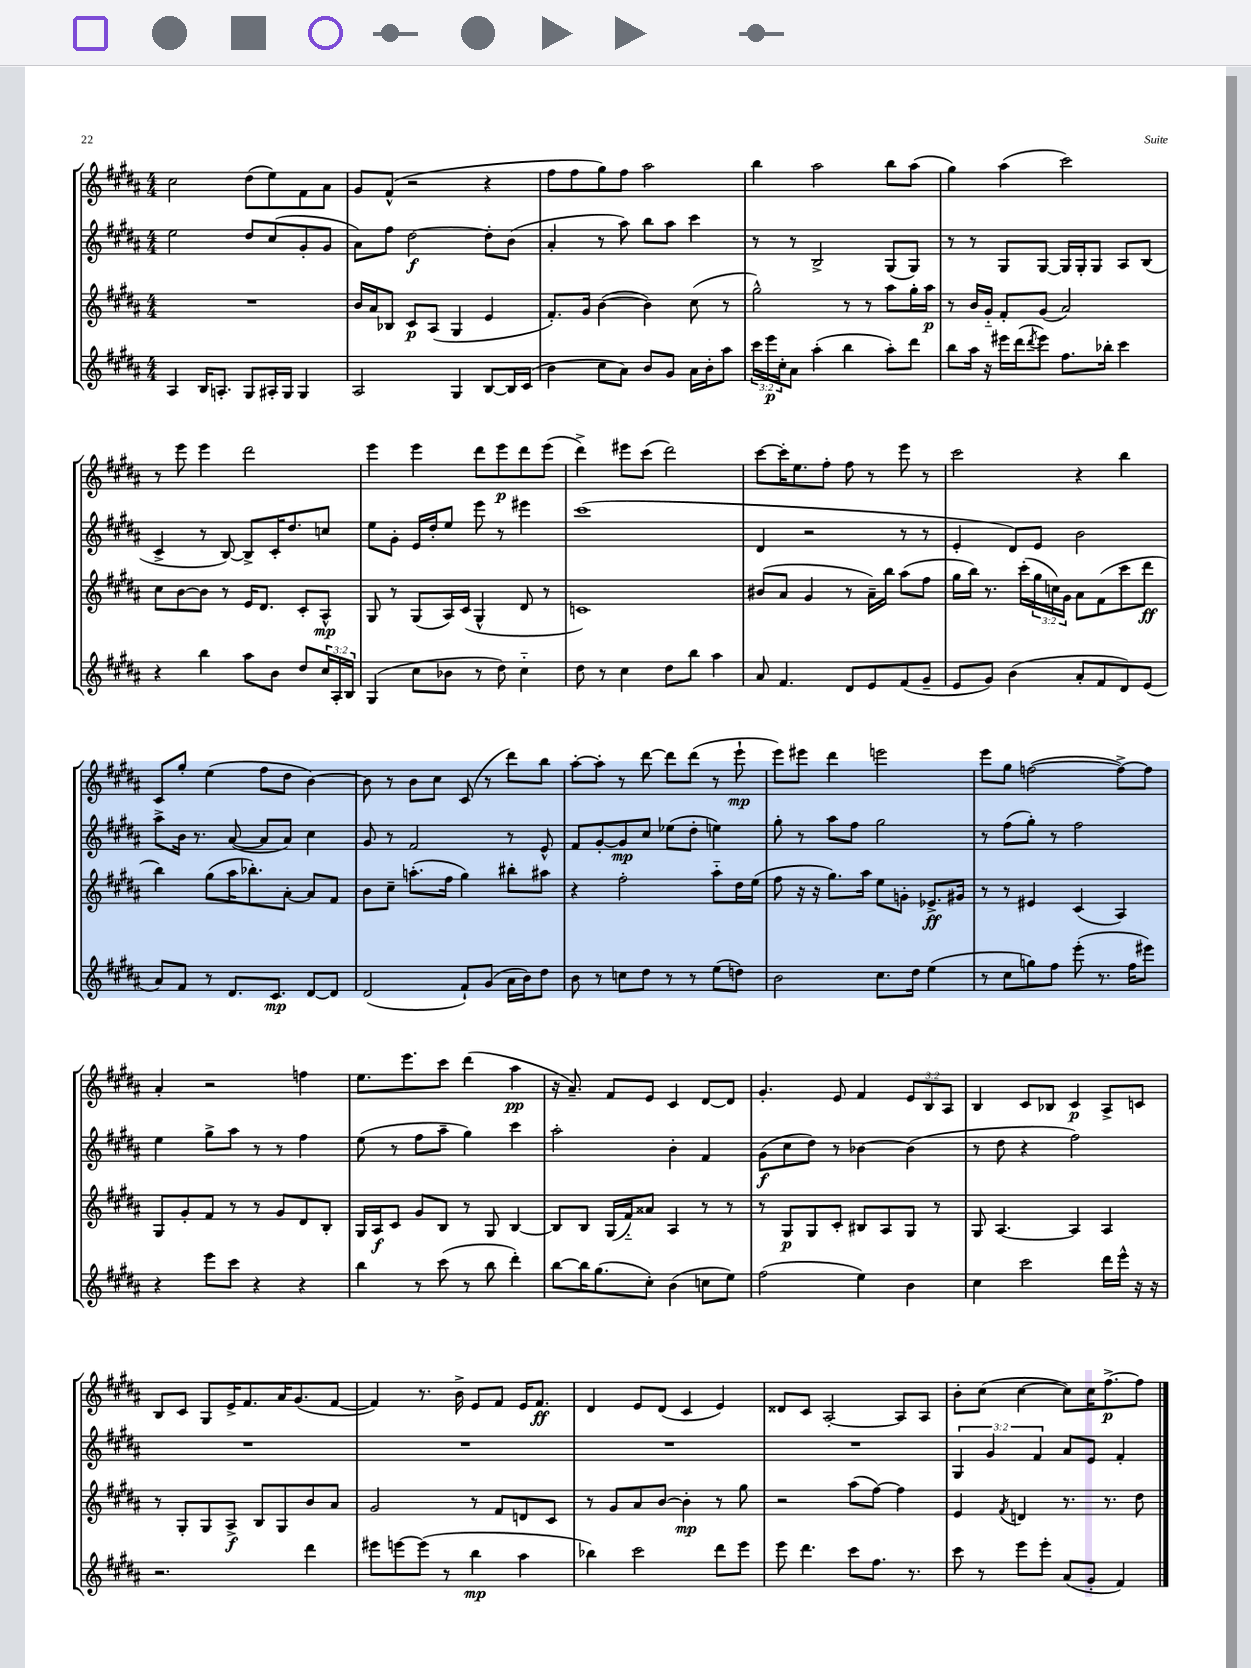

**kern	**dynam	**kern	**dynam	**kern	**dynam	**kern	**dynam
*part4	*part4	*part3	*part3	*part2	*part2	*part1	*part1
*staff4	*staff4	*staff3	*staff3	*staff2	*staff2	*staff1	*staff1
*clefG2	*	*clefG2	*	*clefG2	*	*clefG2	*
*k[f#c#g#d#a#]	*	*k[f#c#g#d#a#]	*	*k[f#c#g#d#a#]	*	*k[f#c#g#d#a#]	*
*M4/4	*	*M4/4	*	*M4/4	*	*M4/4	*
=101	=101	=101	=101	=101	=101	=101	=101
4A#/	.	1r	.	2ee\	.	2cc#\	.
16B/KL	.	.	.	.	.	.	.
8.An'/J	.	.	.	.	.	.	.
8G#/L	.	.	.	8dd#/L	.	(8dd#\L	.
16A#X'/L	.	.	.	(8cc#/	.	8ee\)	.
16G#/JJ	.	.	.	.	.	.	.
4G#/	.	.	.	8g#'/	.	8f#\	.
.	.	.	.	8g#/J	.	8a#\J	.
=102	=102	=102	=102	=102	=102	=102	=102
2A#/	.	16b/LL	.	8a#\L)	.	8g#/L	.
.	.	16a#/J	.	.	.	.	.
.	.	8B-X/J	.	8ff#\J	.	(8f#^^/J	.
.	.	8c#/L	p	[2dd#\	f	2r	.
.	.	(8A#/J	.	.	.	.	.
4G#/	.	4G#/	.	.	.	.	.
[8B/L	.	4e/	.	8dd#'\L]	.	4r	.
16B/L]	.	.	.	(8b\J	.	.	.
(16c#/JJ	.	.	.	.	.	.	.
=103	=103	=103	=103	=103	=103	=103	=103
4b\	.	8.f#'/L)	.	4a#'/	.	8ff#\L	.
.	.	.	.	.	.	8ff#\	.
.	.	16g#/Jk	.	.	.	.	.
8cc#\L	.	([4b\	.	8r	.	8gg#\)	.
8a#\J)	.	.	.	8aa#\)	.	8ff#\J	.
8b/L	.	4b\])	.	8bb\L	.	2aa#\	.
8g#/J	.	.	.	8aa#\J	.	.	.
16a#\LL	.	(8cc#\	.	4ccc#\	.	.	.
16b'\J	.	.	.	.	.	.	.
8aa#\J	.	8r	.	.	.	.	.
=104	=104	=104	=104	=104	=104	=104	=104
24ccc#\LL	.	2gg#^^\)	.	8r	.	4bb\	.
24eee\	p	.	.	.	.	.	.
24cc#'\J	.	.	.	.	.	.	.
8a#\J	.	.	.	8r	.	.	.
(4aa#'\	.	.	.	2B^/	.	2aa#\	.
4bb\	.	8r	.	.	.	.	.
.	.	8r	.	.	.	.	.
8aa#'\L)	.	8aa#\L	.	(8G#/L	.	8bb\L	.
8ddd#\J	.	16gg#'\L	.	8G#/J)	.	(8aa#\J	.
.	.	16aa#\JJ	p	.	.	.	.
=105	=105	=105	=105	=105	=105	=105	=105
8bb\L	.	8r	.	8r	.	4gg#\)	.
16aa#\Jk	.	16b/LL	.	8r	.	.	.
16r	.	16g#/JJ	.	.	.	.	.
16eee#X\LL	.	8f#'/L	.	8G#/L	.	(4aa#\	.
(16ddd#\J	.	.	.	.	.	.	.
8qddd#/	.	.	.	.	.	.	.
8eee#\J)	.	(8g#/J	.	[8G#/J	.	.	.
8.ff#\L	.	2a#/)	.	16G#/LL]	.	2ccc#\)	.
.	.	.	.	16G#'/J	.	.	.
.	.	.	.	8G#/J	.	.	.
16bb-X'\Jk	.	.	.	.	.	.	.
4ccc#\	.	.	.	8A#/L	.	.	.
.	.	.	.	(8B/J	.	.	.
!!LO:LB:g=z
=106	=106	=106	=106	=106	=106	=106	=106
4r	.	8cc#\L	.	4c#^/	.	8r	.
.	.	[8b\	.	.	.	8eee\	.
4bb\	.	8b\J]	.	8r	.	4eee\	.
.	.	8r	.	[8B/)	.	.	.
8aa#\L	.	16e/KL	.	8B^/L]	.	2ddd#\	.
.	.	8.d#/J	.	.	.	.	.
8b\J	.	.	.	16c#'/K	.	.	.
.	.	.	.	8.dd#/	.	.	.
8dd#/L	.	8c#'/L	.	.	.	.	.
24cc#/L	.	8A#^^/J	mp	8ccn/J	.	.	.
24A#'/	.	.	.	.	.	.	.
24B/JJ	.	.	.	.	.	.	.
=107	=107	=107	=107	=107	=107	=107	=107
(4G#/	.	8G#/	.	8ee\L	.	4eee\	.
.	.	8r	.	8g#'\J	.	.	.
8cc#\L	.	(8G#/L	.	16e/LL	.	4eee\	.
.	.	.	.	16dd#'/J	.	.	.
8b-X\J	.	16A#/L)	.	8ee/J	.	.	.
.	.	(16c#/JJ	.	.	.	.	.
8r	.	4G#^^/	.	8eee\	.	8ddd#\L	.
8dd#\)	.	.	.	8r	.	8eee\	p
4cc#\	.	8d#/	.	4eee#X\	.	8ddd#\	.
.	.	8r	.	.	.	(8eee\J	.
=108	=108	=108	=108	=108	=108	=108	=108
8dd#\	.	1cn)	.	(1ccc#	.	4ddd#^\)	.
8r	.	.	.	.	.	.	.
4cc#\	.	.	.	.	.	8eee#X\L	.
.	.	.	.	.	.	(8ccc#\J	.
8dd#\L	.	.	.	.	.	2ddd#\)	.
8bb\J	.	.	.	.	.	.	.
4aa#\	.	.	.	.	.	.	.
=109	=109	=109	=109	=109	=109	=109	=109
8a#/	.	(8b#X/L	.	4d#/	.	[8ccc#\L	.
4.f#/	.	8a#/J	.	.	.	16ccc#'\K]	.
.	.	.	.	.	.	8.ee\	.
.	.	4g#/	.	2r	.	.	.
.	.	.	.	.	.	8ff#'\J	.
8d#/L	.	8r	.	.	.	8ff#\	.
8e/	.	16a#~\LL)	.	.	.	8r	.
.	.	16bb\JJ	.	.	.	.	.
(8f#/	.	(8aa#\L	.	8r	.	8eee\	.
8g#~/J	.	8ff#\J	.	8r	.	8r	.
=110	=110	=110	=110	=110	=110	=110	=110
8e/L	.	16gg#\LL	.	4e'/	.	2ccc#\	.
.	.	16bb\JJ)	.	.	.	.	.
8g#/J)	.	8.r	.	.	.	.	.
(4b\	.	.	.	8d#/L)	.	.	.
.	.	(16ccc#'\LL	.	.	.	.	.
.	.	24gg#\	.	8e/J	.	.	.
.	.	24ccn\)	.	.	.	.	.
.	.	24g#\JJ	.	.	.	.	.
8a#'/L	.	8a#\L	.	2b\	.	4r	.
8f#/	.	(8f#\	.	.	.	.	.
8d#/)	.	8ccc#\	.	.	.	4bb\	.
(8e/J	.	8ddd#\J	ff	.	.	.	.
!!LO:LB:g=z
=111	=111	=111	=111	=111	=111	=111	=111
8a#/L)	.	4bb\)	.	8aa#^\L	.	8c#/L	.
8f#/J	.	.	.	16b\Jk	.	8gg#'/J	.
.	.	.	.	8.r	.	.	.
8r	.	(8gg#\L	.	.	.	(4ee\	.
8.d#/L	.	16aa#\K	.	([8a#/	.	.	.
.	.	8.bb-X'\)	.	.	.	.	.
.	.	.	.	8a#/L]	.	8ff#\L	.
8.c#/J	mp	.	.	.	.	.	.
.	.	[8a#'\J	.	8a#/J)	.	8dd#\J	.
[8d#/L	.	8a#/L]	.	4cc#\	.	[4b\)	.
8d#/J]	.	8f#/J	.	.	.	.	.
=112	=112	=112	=112	=112	=112	=112	=112
(2d#/	.	8b\L	.	8g#/	.	8b\]	.
.	.	8cc#~\J	.	8r	.	8r	.
.	.	(8.aan'\L	.	2f#/	.	8b\L	.
.	.	.	.	.	.	8cc#\J	.
.	.	16ff#\Jk	.	.	.	.	.
8f#`/L)	.	4gg#\)	.	.	.	(8c#/	.
(8g#/J	.	.	.	.	.	8r	.
16a#\LL	.	8bb#X'\L	.	8r	.	8ddd#\L)	.
16b\J)	.	.	.	.	.	.	.
8dd#\J	.	8aa#X\J	.	8e^^/	.	8bb\J	.
=113	=113	=113	=113	=113	=113	=113	=113
8b\	.	4r	.	8f#/L	.	[8aa#'\L	.
8r	.	.	.	[8g#'/	.	8aa#'\J]	.
8ccn\L	.	2ff#'\	.	8g#/]	mp	8r	.
8dd#\J	.	.	.	8cc#/J	.	[8ddd#\	.
8r	.	.	.	(8ee-X\L	.	8ddd#\L]	.
8r	.	.	.	8dd#'\J	.	(8ddd#\J	.
(8ee\L	.	8aa#\L	.	4een\)	.	8r	.
8ddn\J)	.	16dd#\L	.	.	.	8eee`\	mp
.	.	(16ee\JJ	.	.	.	.	.
=114	=114	=114	=114	=114	=114	=114	=114
2b\	.	8ff#\	.	8gg#'\	.	8eee\L)	.
.	.	16r	.	8r	.	8eee#X\J	.
.	.	16r	.	.	.	.	.
.	.	8.gg#\L)	.	8aa#\L	.	4ddd#\	.
.	.	.	.	8ff#\J	.	.	.
.	.	16aa#\Jk	.	.	.	.	.
8.cc#\L	.	8ee\L	.	2gg#\	.	2eeen\	.
.	.	8gn'\J	.	.	.	.	.
16dd#\Jk	.	.	.	.	.	.	.
(4ee\	.	8.e-X^/L	ff	.	.	.	.
.	.	16g#X/Jk	.	.	.	.	.
=115	=115	=115	=115	=115	=115	=115	=115
8r	.	8r	.	8r	.	8eee\L	.
8cc#\L	.	8r	.	(8ff#\L	.	8gg#\J	.
8ggn\)	.	4e#X/	.	8gg#'\J)	.	([2ffn\	.
8ff#\J	.	.	.	8r	.	.	.
(8eee'\	.	(4c#/	.	2ff#\	.	.	.
8.r	.	.	.	.	.	.	.
.	.	4A#/)	.	.	.	8ff^\L_)	.
16ff#\KL	.	.	.	.	.	.	.
8eee#X\J)	.	.	.	.	.	8ff\J]	.
!!LO:LB:g=z
=116	=116	=116	=116	=116	=116	=116	=116
4r	.	8G#/L	.	4ee\	.	4a#'/	.
.	.	8g#'/	.	.	.	.	.
8eee\L	.	8f#/J	.	8gg#^\L	.	2r	.
8ccc#\J	.	8r	.	8aa#\J	.	.	.
4r	.	8r	.	8r	.	.	.
.	.	8g#/L	.	8r	.	.	.
4r	.	8d#/	.	4ff#\	.	4ffn\	.
.	.	8B'/J	.	.	.	.	.
=117	=117	=117	=117	=117	=117	=117	=117
4bb\	.	16G#/LL	.	(8ee\	.	8.ee\L	.
.	.	16A#/J	f	.	.	.	.
.	.	8c#/J	.	8r	.	.	.
.	.	.	.	.	.	8.eee\	.
8r	.	8g#/L	.	8ff#\L	.	.	.
(8ccc#\	.	8B/J	.	8aa#~\J	.	8ccc#\J	.
8r	.	8r	.	4gg#\)	.	(4ddd#\	.
8bb\	.	8G#/	.	.	.	.	.
4ddd#'\)	.	[4B/	.	4ccc#\	.	4aa#\	pp
=118	=118	=118	=118	=118	=118	=118	=118
[8bb\L	.	8B/L]	.	2aa#'\	.	16r	.
.	.	.	.	.	.	8.a#~/)	.
16bb\K]	.	8B/J	.	.	.	.	.
(8.gg#\	.	.	.	.	.	.	.
.	.	(16G#/LL	.	.	.	8f#/L	.
.	.	16f#/J)	.	.	.	.	.
8cc#'\J)	.	8a##X/J	.	.	.	8e/J	.
(4b\	.	4A#/	.	4b'\	.	4c#/	.
8ccn\L	.	8r	.	4f#/	.	[8d#/L	.
8ee\J)	.	8r	.	.	.	8d#/J]	.
=119	=119	=119	=119	=119	=119	=119	=119
(2ff#\	.	8r	.	(8g#\L	f	4.g#'/	.
.	.	8G#/L	p	8cc#\	.	.	.
.	.	8G#/	.	8dd#\J)	.	.	.
.	.	8c#'/J	.	8r	.	8e/	.
4ee\)	.	8B#X/L	.	[4b-X\	.	4f#/	.
.	.	8A#/	.	.	.	.	.
4b\	.	8G#/J	.	(4b-\]	.	12e/L	.
.	.	.	.	.	.	12B/	.
.	.	8r	.	.	.	.	.
.	.	.	.	.	.	12A#/J	.
=120	=120	=120	=120	=120	=120	=120	=120
4cc#\	.	8G#/	.	8r	.	4B/	.
.	.	[4.A#/	.	8dd#\	.	.	.
2ccc#\	.	.	.	4r	.	8c#/L	.
.	.	.	.	.	.	8B-X/J	.
.	.	4A#/]	.	2ff#\)	.	4c#/	p
16ddd#\LL	.	4A#/	.	.	.	8A#^/L	.
16eee^^\JJ	.	.	.	.	.	.	.
16r	.	.	.	.	.	8cn/J	.
16r	.	.	.	.	.	.	.
!!LO:LB:g=z
=121	=121	=121	=121	=121	=121	=121	=121
2.r	.	8r	.	1r	.	8B/L	.
.	.	8G#'/L	.	.	.	8c#/J	.
.	.	8G#/	.	.	.	8G#/L	.
.	.	8A#^/J	f	.	.	16e^/K	.
.	.	.	.	.	.	8.f#/	.
.	.	8B/L	.	.	.	.	.
.	.	8G#/	.	.	.	16a#/K	.
.	.	.	.	.	.	(8.g#/	.
4ddd#\	.	8b/	.	.	.	.	.
.	.	8a#/J	.	.	.	[8f#/J	.
=122	=122	=122	=122	=122	=122	=122	=122
8eee#X\L	.	2g#/	.	1r	.	4f#/])	.
[8eeen\	.	.	.	.	.	.	.
(8eee\J]	.	.	.	.	.	8.r	.
8r	.	.	.	.	.	.	.
.	.	.	.	.	.	16b^\	.
4bb\	mp	8r	.	.	.	8e/L	.
.	.	8f#/L	.	.	.	8f#/J	.
4aa#\	.	8dn/	.	.	.	16e/KL	.
.	.	.	.	.	.	8.f#/J	ff
.	.	8c#/J	.	.	.	.	.
=123	=123	=123	=123	=123	=123	=123	=123
4bb-X\)	.	8r	.	1r	.	4d#/	.
.	.	8g#/L	.	.	.	.	.
2ccc#\	.	8a#/	.	.	.	8e/L	.
.	.	[8b/J	.	.	.	(8d#/J	.
.	.	4b'\]	mp	.	.	4c#/	.
8ddd#\L	.	8r	.	.	.	4e/)	.
8eee\J	.	8gg#\	.	.	.	.	.
=124	=124	=124	=124	=124	=124	=124	=124
8eee\	.	2r	.	1r	.	8d##X/L	.
4.ddd#\	.	.	.	.	.	8c#/J	.
.	.	.	.	.	.	[2A#'/	.
8ccc#\L	.	(8aa#\L	.	.	.	.	.
8.ff#\J	.	[8ff#\J)	.	.	.	.	.
.	.	4ff#\]	.	.	.	8A#/L]	.
8.r	.	.	.	.	.	.	.
.	.	.	.	.	.	8A#/J	.
=125	=125	=125	=125	=125	=125	=125	=125
8ccc#\	.	4e/	.	6G#/	.	8b'\L	.
8r	.	.	.	.	.	(8cc#\J	.
.	.	.	.	6g#/	.	.	.
.	.	8qf#/	.	.	.	.	.
8eee\L	.	4dn/	.	.	.	[4cc#\	.
.	.	.	.	6f#/	.	.	.
8eee'\J	.	.	.	.	.	.	.
(8a#/L	.	8.r	.	8a#/L	.	8cc#\L])	.
8g#'/J	.	.	.	8e/J	.	16cc#\K	.
.	.	8.r	.	.	.	[8.ff#^\	p
4f#/)	.	.	.	4f#'/	.	.	.
.	.	8dd#\	.	.	.	8ff#\J]	.
==	==	==	==	==	==	==	==
*-	*-	*-	*-	*-	*-	*-	*-
